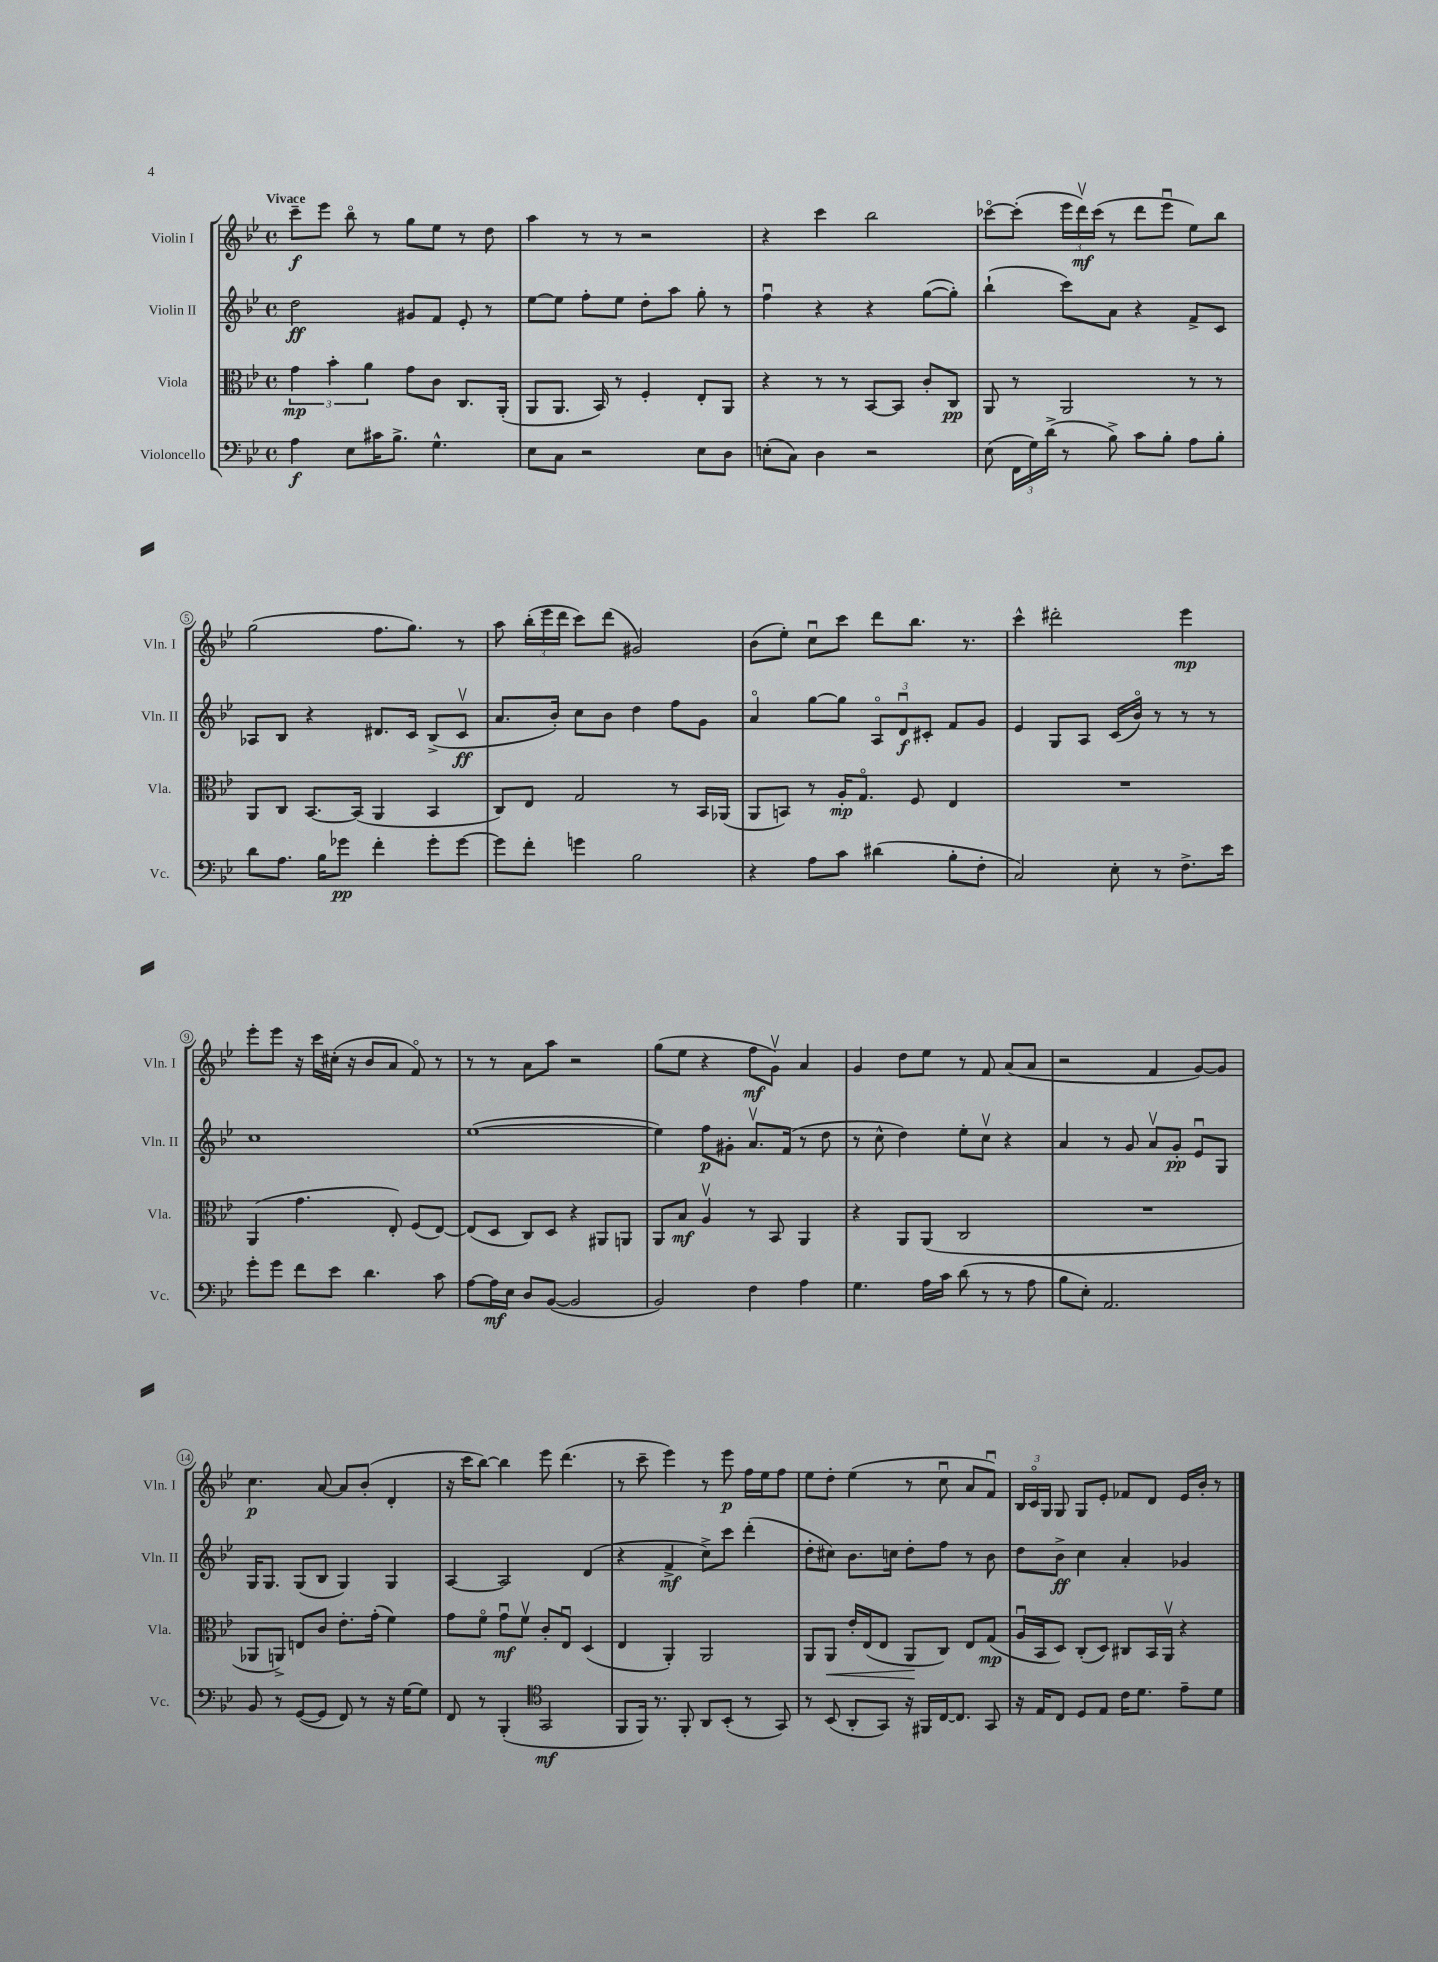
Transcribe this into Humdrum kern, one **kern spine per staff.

**kern	**kern	**kern	**kern
*staff4	*staff3	*staff2	*staff1
*clefF4	*clefC3	*clefG2	*clefG2
*k[b-e-]	*k[b-e-]	*k[b-e-]	*k[b-e-]
*M4/4	*M4/4	*M4/4	*M4/4
*met(c)	*met(c)	*met(c)	*met(c)
4A\	6g\	2dd\	8ccc~\L
.	.	.	8eee-\J
.	6b-'\	.	.
8E-\L	.	.	8bb-o\
.	6a\	.	.
16c#\K	.	.	8r
8.B-^\J	.	.	.
.	8g\L	8g#/L	8gg\L
4.G^^\	8c\J	8f/J	8ee-\J
.	8.C/L	8e-'/	8r
.	.	8r	8dd\
.	(16AA'/Jk	.	.
=	=	=	=
8E-\L	8AA/L	[8ee-\L	4aa\
8C\J	8.AA/J	8ee-\]J	.
2r	.	8ff'\L	8r
.	16BB-/)	.	.
.	8r	8ee-\J	8r
.	4F'/	8dd'\L	2r
.	.	8aa\J	.
8E-\L	8E-'/L	8gg'\	.
8D\J	8AA/J	8r	.
=	=	=	=
(8E'\L	4r	4ffu\	4r
8C\J)	.	.	.
4D\	8r	4r	4ccc\
.	8r	.	.
2r	[8BB-/L	4r	2bb-\
.	8BB-/]J	.	.
.	8c'/L	([8gg\L	.
.	8C/J	8gg'\]J)	.
=	=	=	=
(8E-\	8AA/	(4bb-`\	[8ccc-o\L
24FF\LL	8r	.	(8ccc-'\]J
24G\)	.	.	.
(24d^\JJ	.	.	.
8r	2AA/	8ccc\L)	24eee-\LL
.	.	.	24dddv\)
.	.	.	(24ccc-\JJ
8B-^\)	.	8a\J	8r
8c\L	.	4r	8ddd\L
8B-'\J	.	.	8eee-u\J
8A\L	8r	8f^/L	8ee-\L)
8B-'\J	8r	8c/J	8bb-\J
=	=	=	=
8d\L	8AA/L	8A-/L	(2gg\
8.A\J	8C/J	8B-/J	.
.	[8.BB-/L	4r	.
16B-\LK	.	.	.
8g-\J	.	.	.
.	(16BB-/]Jk	.	.
4f'\	4AA/	8.d#/L	8.ff\L
.	.	16c/Jk	8.gg\J)
8g-'\L	4BB-/	(8B-^/L	.
[8g-\J	.	8cv/J	8r
=	=	=	=
8g-\]L	8C/L)	8.a/L	8aa\
8f'\J	8E-/J	.	(24bb-'\LL
.	.	.	24eee-\
.	.	16b-'/Jk)	.
.	.	.	24ddd\JJ
4g\	2G/	8cc\L	8ccc\L)
.	.	8b-\J	(8ddd\J
2B-\	.	4dd\	2g#/)
.	8r	8ff\L	.
.	16BB-/LL	8g\J	.
.	(16AA-/JJ	.	.
=	=	=	=
4r	8AA/L	4ao/	(8b-\L
.	8BB/J)	.	8ee-'\J)
8A\L	8r	[8gg\L	8ccu\L
8c\J	16A'/LK	8gg\]J	8ccc\J
.	8.Go/J	.	.
(4d#\	.	12Ao/L	8ddd\L
.	.	12du/	.
.	8F/	.	8.bb-\J
.	.	12c#'/J	.
8B-'\L	4E-/	8f/L	.
.	.	.	8.r
8F'\J	.	8g/J	.
=	=	=	=
2C/)	1r	4e-/	4ccc^^\
.	.	8G/L	2ddd#'\
.	.	8A/J	.
8E-'\	.	(16c/LL	.
.	.	16b-o/JJ)	.
8r	.	8r	.
8.F^\L	.	8r	4eee-\
.	.	8r	.
16e-\Jk	.	.	.
=	=	=	=
8g'\L	(4AA/	1cc	8eee-'\L
8g\J	.	.	8eee-\J
8f\L	4.g\	.	16r
.	.	.	16ccc\LL
8e-\J	.	.	(16cc#'\JJ
.	.	.	16r
4.d\	.	.	8b-/L
.	8E-'/)	.	8a/J
.	(8F/L	.	8fo/)
8c\	[8E-/J)	.	8r
=	=	=	=
[8A\L	(8E-/]L	([1ee-	8r
16A\]L	8D/J	.	8r
16E-\JJ	.	.	.
8D/L	8C/L)	.	8a\L
([8BB-/J	8D/J	.	8aa\J
2BB-/]	4r	.	2r
.	8AA#/L	.	.
.	8AA/J	.	.
=	=	=	=
2BB-/)	8AA/L	4ee-\])	(8gg\L
.	8B-/J	.	8ee-\J
.	4Av/	8ff\L	4r
.	.	8g#'\J	.
4F\	8r	8.av/L	8ff\L
.	8BB-/	.	8gv\J)
.	.	(16f/Jk	.
4A\	4AA/	8r	4a/
.	.	8dd\	.
=	=	=	=
4.G\	4r	8r	4g/
.	.	8cc^^\	.
.	8AA/L	4dd\)	8dd\L
16A\LL	(8AA/J	.	8ee-\J
16c\JJ	.	.	.
(8d\	2C/	8ee-'\L	8r
8r	.	8ccv\J	8f/
8r	.	4r	(8a/L
8A\	.	.	8a/J
=	=	=	=
8B-\L	1r	4a/	2r
8E-'\J)	.	.	.
2.AA/	.	8r	.
.	.	8g/	.
.	.	8av/L	4f/
.	.	8g'/J	.
.	.	8e-u/L	[8g/L)
.	.	8G/J	8g/]J
=	=	=	=
8BB-/	8AA-/L	16G/LK	4.cc\
.	.	8.G/J	.
8r	8AA^/J)	.	.
([8GG/L	8E/L	(8G/L	.
8GG/]J	8c/J	8B-/J	[8a/
8FF/)	8.e-'\L	4G/)	8a/]L
8r	.	.	(8b-'/J
.	(16g'\Jk	.	.
16r	4f\)	4G/	4d'/
[16G\LK	.	.	.
8G\]J	.	.	.
=	=	=	=
8FF/	8g\L	[4A/	16r
.	.	.	16ccc\LK
8r	8fo\J	.	[8bb-\J)
(4BBB-'/	8gu\L	2A/]	4bb-\]
.	8fv\J	.	.
*clefC4	*	*	*
2GG/	8c'/L	.	8eee-\
.	8E-u/J	.	(4.ddd\
.	(4D/	(4d/	.
=	=	=	=
8FF/L	4E-/	4r	8r
16FF/Jk)	.	.	8ccc~\
8.r	.	.	.
.	4AA'/)	4f^/	4eee-\)
8FF'/	.	.	.
8AA/L	2AA/	8cc^\L)	8r
(8BB-'/J	.	8ccc\J	8eee-\
8r	.	(4ddd'\	16ff\LL
.	.	.	16ee-\J
8GG/)	.	.	8ff\J
=	=	=	=
8r	8AA/L	8dd'\L	8ee-\L
(8BB-/	8AA/J	8cc#\J)	8dd'\J
8AA'/L	16e-'/LL	8.b-\L	(4ee-\
.	(16E-/J	.	.
8GG/J)	8E-/J	.	.
.	.	16cc\Jk	.
16r	8AA/L	8dd'\L	8r
16FF#/LL	.	.	.
[16C/J	8C/J)	8ff\J	8ccu\
8.C/]J	.	.	.
.	8E-/L	8r	8a/L
8GG/	(8G/J	8b-\	8fu/J)
=	=	=	=
16r	16Au/LL	8dd\L	24B-/LL
.	.	.	24co/
16E-/LK	16BB-/J	.	.
.	.	.	24G/JJ
8C/J	8D/J)	8b-^\J	8G/
8D/L	(8C'/L	4cc\	8G/L
8E-/J	8D/J)	.	8e-'/J
16c\LK	8C#/L	4a'/	8f-/L
8.d\J	.	.	.
.	16BB-/L	.	8d/J
.	16AAv/JJ	.	.
8e-~\L	4r	4g-/	16e-/LL
.	.	.	16b-'/JJ
8d\J	.	.	8r
==	==	==	==
*-	*-	*-	*-
